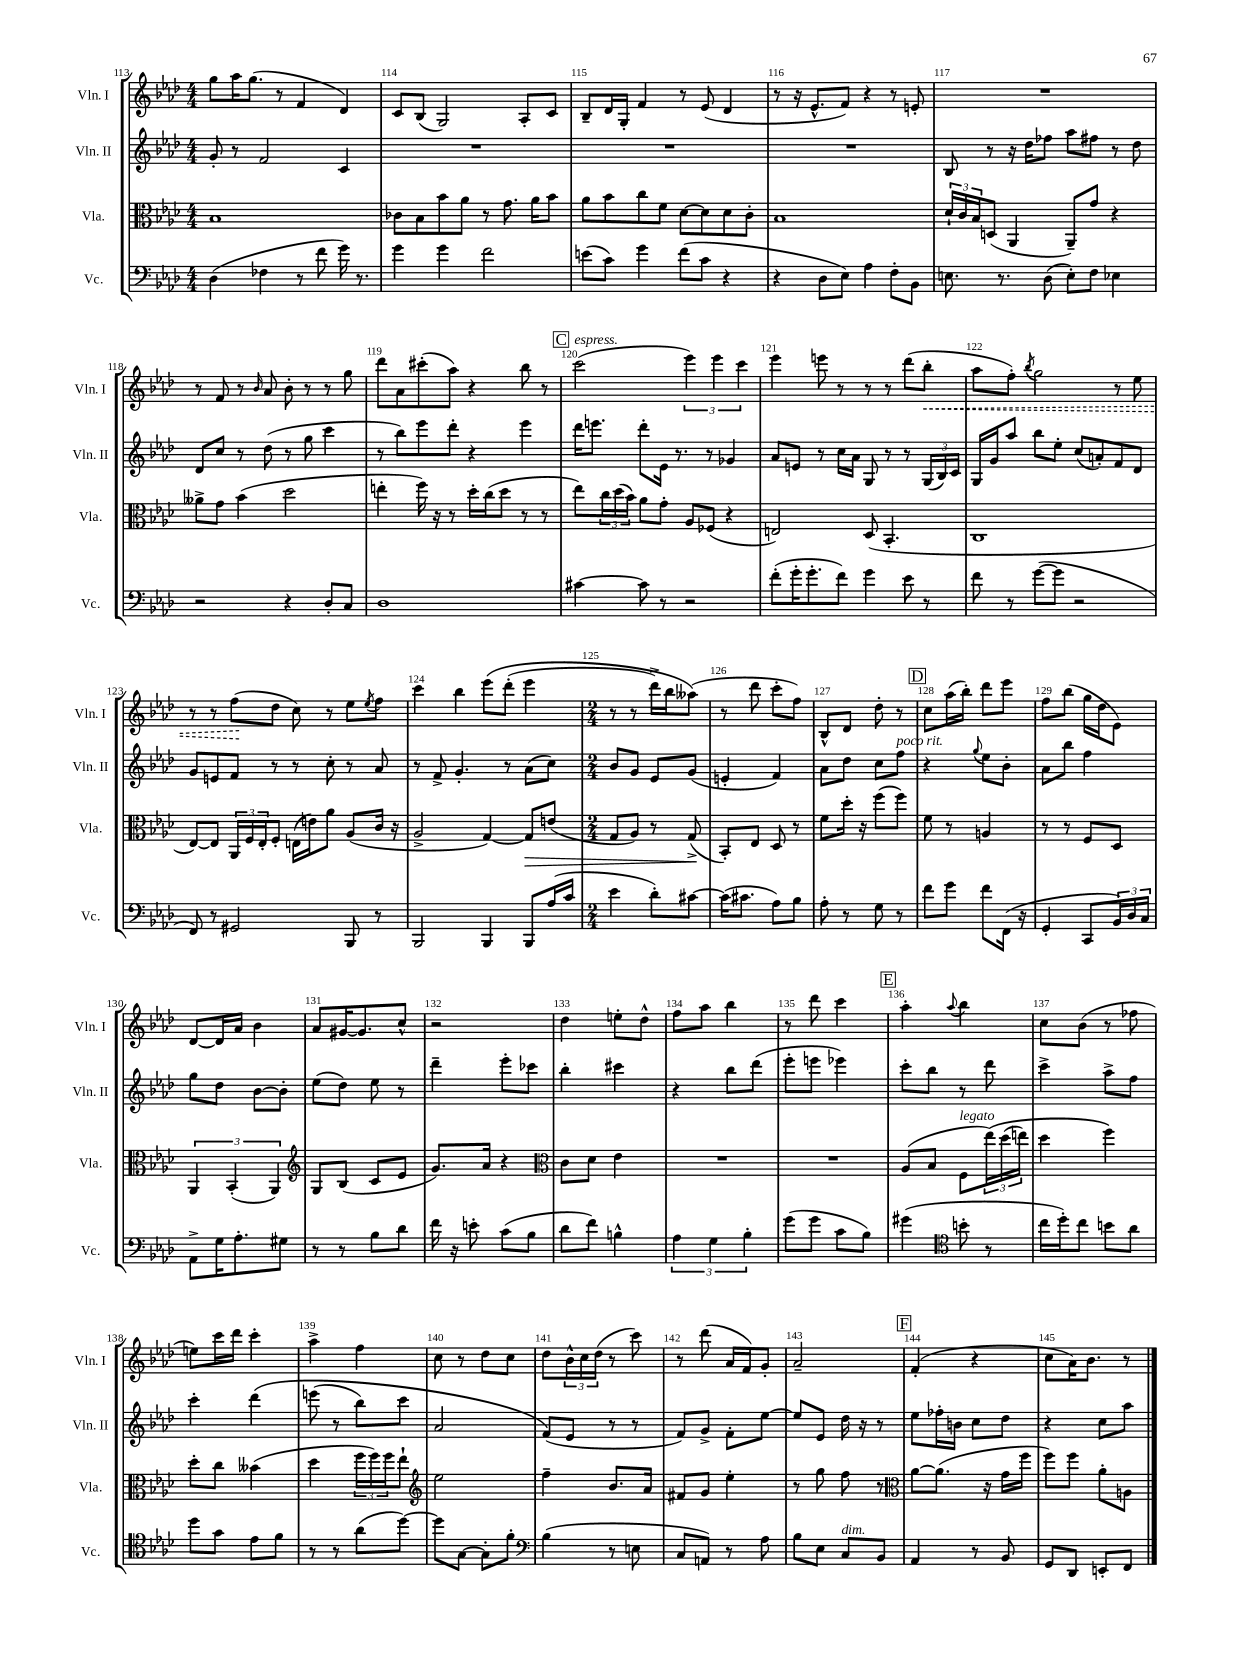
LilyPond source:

<<
\new StaffGroup <<
\new Staff = "s0" \with { instrumentName = "Vln. I" shortInstrumentName = "Vln. I" } {
    \clef treble \key aes \major \numericTimeSignature \time 4/4
    g''8 aes''16 g''8.( r8 f'4 des'4) |
    c'8 bes8( g2) aes8-. c'8 |
    bes8-- des'16 g16-. f'4 r8 ees'8( des'4 |
    r8 r16 ees'8.-^ f'8) r4 r8 e'8-. |
    R1 |
    r8 f'8 r8 \grace { bes'16 } aes'8 bes'8-. r8 r8 g''8 |
    des'''8 aes'8 cis'''8-.( aes''8) r4 bes''8 r8 |
    \mark \markup { \box "C" } c'''2^\markup { \italic "espress." }( \tuplet 3/2 { ees'''4) ees'''4 c'''4 } |
    ees'''4 e'''8 r8 r8 r8 des'''8( \once \override Hairpin.style = #'dashed-line bes''8-.\< |
    aes''8 f''8-.) \acciaccatura { bes''8 } g''2 r8 ees''8 |
    r8 r8 f''8\!( des''8 c''8) r8 ees''8 \acciaccatura { ees''8 } f''8 |
    c'''4 bes''4 ees'''8\( des'''8-.( ees'''4 |
    \numericTimeSignature \time 2/4 r8 r8 des'''16->) bes''16 aeses''8(\) |
    r8 des'''8 c'''8-. f''8) |
    bes8-^ des'8 des''8-. r8 |
    \mark \markup { \box "D" } c''8 aes''16( bes''16-.) des'''8 ees'''8 |
    f''8 bes''8( g''16 des''16 ees'8) |
    des'8~ des'16 aes'16 bes'4 |
    aes'8 gis'16~ gis'8. c''8-^ |
    r2 |
    des''4 e''8-. des''8-^ |
    f''8 aes''8 bes''4 |
    r8 des'''8 c'''4 |
    \mark \markup { \box "E" } aes''4-. \appoggiatura { aes''8 } bes''4 |
    c''8 bes'8( r8 fes''8 |
    e''8) c'''16 des'''16 c'''4-. |
    aes''4-> f''4 |
    c''8 r8 des''8 c''8 |
    des''8 \tuplet 3/2 { bes'16-^ c''16 des''16( } r8 c'''8) |
    r8 des'''8( aes'16 f'16) g'8-. |
    aes'2-- |
    \mark \markup { \box "F" } f'4-.( r4 |
    c''8 aes'16) bes'8. r8 \bar "|." |
}
\new Staff = "s1" \with { instrumentName = "Vln. II" shortInstrumentName = "Vln. II" } {
    \clef treble \key aes \major \numericTimeSignature \time 4/4
    g'8-. r8 f'2 c'4 |
    R1 |
    R1 |
    R1 |
    bes8 r8 r16 des''16 fes''8 aes''8 fis''8 r8 des''8 |
    des'8 c''8 r8 des''8( r8 g''8 c'''4 |
    r8 bes''8) ees'''8 des'''8-. r4 ees'''4 |
    \mark \markup { \box "C" } des'''16 e'''8. des'''8-. ees'16 r8. r8 ges'4 |
    aes'8 e'8 r8 c''16 aes'16 g8 r8 r8 \tuplet 3/2 { g16( bes16) c'16 } |
    g16 g'16 aes''8 bes''8 ees''8-. c''8( a'8-.) f'8 des'8 |
    g'8 e'8 f'8 r8 r8 c''8-. r8 aes'8 |
    r8 f'8-> g'4.-. r8 aes'8( c''8) |
    \numericTimeSignature \time 2/4 bes'8 g'8 ees'8 g'8( |
    e'4-. f'4) |
    aes'8 des''8 c''8 f''8^\markup { \italic "poco rit." } |
    \mark \markup { \box "D" } r4 \appoggiatura { g''8 } ees''8 bes'8-. |
    aes'8 bes''8 f''4 |
    g''8 des''8 bes'8~ bes'8-. |
    ees''8( des''8) ees''8 r8 |
    des'''4-- ees'''8-. ces'''8 |
    bes''4-. cis'''4 |
    r4 bes''8 des'''8( |
    ees'''8-. e'''8 ees'''4) |
    \mark \markup { \box "E" } c'''8-. bes''8 r8 des'''8 |
    c'''4-> aes''8-> f''8 |
    c'''4-. des'''4\( |
    e'''8( r8 bes''8) c'''8 |
    aes'2 |
    f'8(\) ees'8 r8 r8 |
    f'8) g'8-> f'8-. ees''8~ |
    ees''8 ees'8 des''16 r16 r8 |
    \mark \markup { \box "F" } ees''8 fes''16-. b'16 c''8 des''8 |
    r4 c''8 aes''8 \bar "|." |
}
\new Staff = "s2" \with { instrumentName = "Vla." shortInstrumentName = "Vla." } {
    \clef alto \key aes \major \numericTimeSignature \time 4/4
    bes1 |
    ces'8 bes8 bes'8 aes'8 r8 g'8. aes'16 bes'8 |
    aes'8 bes'8 c''8 f'8 des'8~ des'8 des'8 c'8-. |
    bes1 |
    \tuplet 3/2 { des'16-! c'16 bes16 } d8( aes,4 aes,8--) g'8 r4 |
    aeses'8-> g'8 bes'4( des''2 |
    e''4-. f''16) r16 r8 des''16-. c''16( des''8 r8 r8 |
    \mark \markup { \box "C" } ees''8) \tuplet 3/2 { c''16 des''16( bes'16) } aes'8 g'8-. aes8 fes8( r4 |
    e2) des8( bes,4.-. |
    c1 |
    ees8~) ees8 \tuplet 3/2 { aes,16 f16 ees16-. } f8-. e16( e'16) aes'8 aes8( c'16 r16 |
    aes2-> g4~) g8\> e'8( |
    \numericTimeSignature \time 2/4 g8 aes8) r8 g8->\!( |
    bes,8-.) ees8 des8 r8 |
    f'8 des''16-. r16 f''8( f''8) |
    \mark \markup { \box "D" } f'8 r8 a4 |
    r8 r8 f8 des8 |
    \tuplet 3/2 { aes,4 bes,4-.( aes,4) } |
    \clef treble g8 bes8( c'8 ees'8 |
    g'8.) aes'16 r4 |
    \clef alto c'8 des'8 ees'4 |
    R2 |
    R2 |
    \mark \markup { \box "E" } aes8( bes8 f8^\markup { \italic "legato" } \tuplet 3/2 { ees''16)\( des''16( e''16) } |
    des''4 f''4\) |
    des''8-. c''8 beses'4( |
    des''4 \tuplet 3/2 { f''16 f''16) f''16 } ees''8-! |
    \clef treble ees''2 |
    f''4-- bes'8. aes'16 |
    fis'8 g'8 ees''4-. |
    r8 g''8 f''8 r8 |
    \mark \markup { \box "F" } \clef alto aes'8~ aes'8.( r16 g'16 f''16 |
    f''8) f''8 aes'8-. a8 \bar "|." |
}
\new Staff = "s3" \with { instrumentName = "Vc." shortInstrumentName = "Vc." } {
    \clef bass \key aes \major \numericTimeSignature \time 4/4
    des4( fes4 r8 f'8 g'16) r8. |
    g'4 g'4 f'2 |
    e'8( c'8) g'4 f'8( c'8 r4 |
    r4 des8 ees8) aes4 f8-. bes,8 |
    e8. r8. des8( e8-.) f8 ees4 |
    r2 r4 des8-. c8 |
    des1 |
    \mark \markup { \box "C" } cis'4~ cis'8 r8 r2 |
    f'8-.( g'16-. g'8.-. f'8) g'4 ees'8 r8 |
    f'8 r8 g'8~( g'8 r2 |
    f,8) r8 gis,2 bes,,8 r8 |
    bes,,2 bes,,4 bes,,8 aes16( c'16 |
    \numericTimeSignature \time 2/4 ees'4 des'8-.) cis'8~ |
    cis'16( cis'8. aes8) bes8 |
    aes8-. r8 g8 r8 |
    \mark \markup { \box "D" } f'8 g'8 f'8 f,16( r16 |
    g,4-. c,8 \tuplet 3/2 { bes,16) des16 c16 } |
    aes,8-> g16 aes8.-. gis8 |
    r8 r8 bes8 des'8 |
    f'16 r16 e'8-. c'8( bes8 |
    des'8 f'8) b4-^ |
    \tuplet 3/2 { aes4 g4 bes4-. } |
    g'8( g'8 c'8 bes8) |
    \mark \markup { \box "E" } gis'4( \clef tenor b'8-. r8 |
    c''16 des''16-.) c''8 b'8 aes'8 |
    des''8 g'8 ees'8 f'8 |
    r8 r8 aes'8( des''8~) |
    des''8 g8~ g8-. f'8-. |
    \clef bass bes4( r8 e8 |
    c8 a,8) r8 aes8 |
    bes8 ees8 c8^\markup { \italic "dim." } bes,8 |
    \mark \markup { \box "F" } aes,4 r8 bes,8 |
    g,8 des,8 e,8-. f,8 \bar "|." |
}
>>
>>
\layout { \context { \Score currentBarNumber = #113 \override BarNumber.break-visibility = ##(#f #t #t) barNumberVisibility = #all-bar-numbers-visible } }
